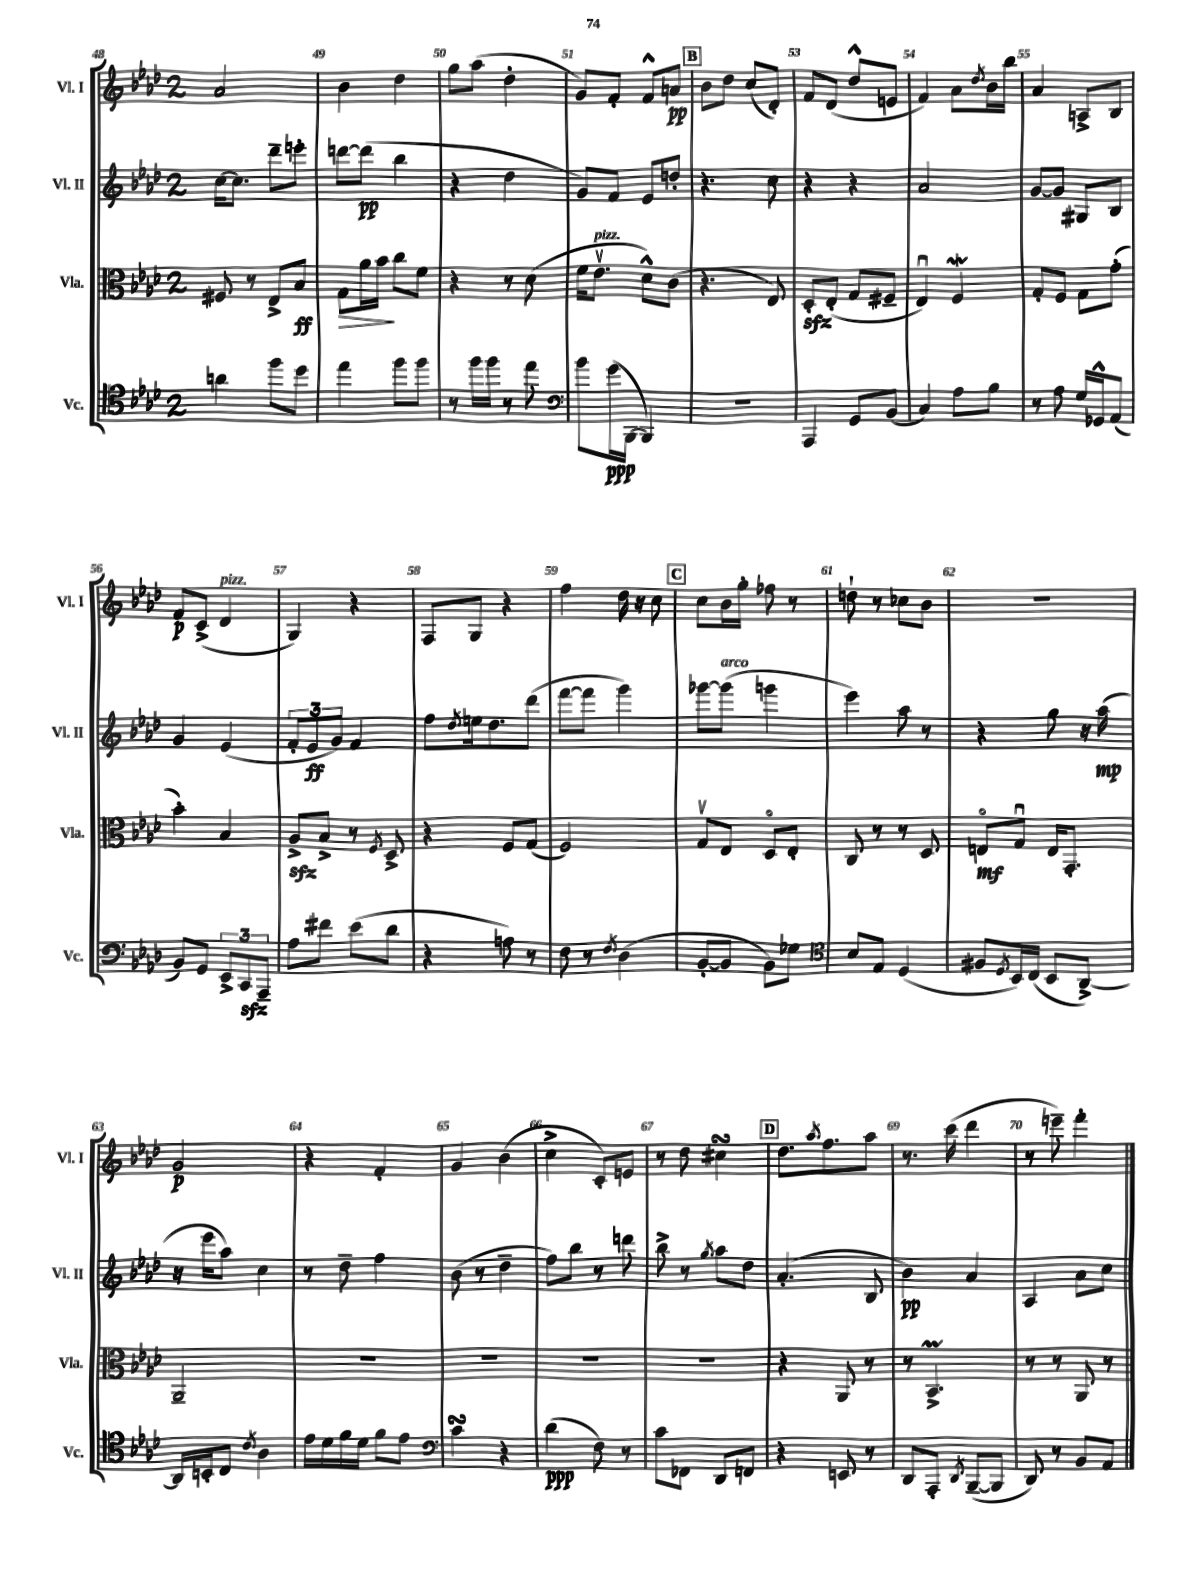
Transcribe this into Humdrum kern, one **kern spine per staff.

**kern	**kern	**kern	**kern
*staff4	*staff3	*staff2	*staff1
*clefC4	*clefC3	*clefG2	*clefG2
*k[b-e-a-d-]	*k[b-e-a-d-]	*k[b-e-a-d-]	*k[b-e-a-d-]
*M2/4	*M2/4	*M2/4	*M2/4
4a\	8F#/	[16cc\LK	2a-/
.	.	8.cc\]J	.
.	8r	.	.
8ff\L	8E-^/L	8ddd-~\L	.
8dd-\J	8B-/J	8eee'\J	.
=	=	=	=
4ee-\	8G\L	[8ddd\L	4b-\
.	16a-\L	(8ddd\]J	.
.	16b-\JJ	.	.
8ff\L	8cc\L	4bb-\	4dd-\
8ff\J	8f\J	.	.
=	=	=	=
8r	4r	4r	8gg\L
16ff\LL	.	.	(8aa-\J
16ff\JJ	.	.	.
8r	8r	4dd-\	4dd-'\
8ee-\	(8d-\	.	.
=	=	=	=
*clefF4	*	*	*
8b-\L	16f\LK	8g/L)	8g/L)
.	8.e-v\J	.	.
(16g\L	.	8f/J	8f'/J
[16BBB-\JJ	.	.	.
4BBB-/])	8d-^^\L)	8e-/L	8f^^/L
.	(8c\J	8dd'/J	8a/J
=	=	=	=
2r	4.r	4.r	8b-\L
.	.	.	8dd-\J
.	.	.	(8cc/L
.	8E-/)	8cc\	8d-'/J)
=	=	=	=
4AAA-/	8D-'/L	4r	8f/L
.	(8E-'/J	.	(8d-/J
8GG/L	8G/L	4r	8dd-^^/L
(8BB-/J	8F#~/J	.	8e/J
=	=	=	=
4C/)	4E-u/)	2a-/	4f/)
8A-\L	4F/	.	8a-\L
.	.	.	8qdd-/
8B-\J	.	.	16b-\L
.	.	.	16bb-\JJ
=	=	=	=
8r	8G'/L	[8g/L	4a-/
8A-\	8F/J	8g/]J	.
16G/LL	8G\L	8G#/L	8A^/L
16GG-^^/J	.	.	.
(8AA-/J	(8g'\J	8B-/J	8B-/J
=	=	=	=
8BB-/L)	4b-'\)	4g/	8f/L
8GG/J	.	.	(8c^/J
12EE-^/L	4B-/	(4e-/	4d-/
12CC/	.	.	.
12AAA-~/J	.	.	.
=	=	=	=
8A-\L	8A-^/L	12f'/L	4G/)
.	.	12e-/	.
8f#\J	8B-^/J	.	.
.	.	12g/J)	.
(8e-\L	8r	4f/	4r
.	8qF/	.	.
8d-\J	8D-^/	.	.
=	=	=	=
4r	4r	8ff\L	8F/L
.	.	8qdd-/	.
.	.	16ee\k	8G/J
.	.	8.dd-\	.
8A\)	8F/L	.	4r
8r	(8G/J	(8ddd-\J	.
=	=	=	=
8F\	2F/)	[8fff\L	4ff\
8r	.	8fff\]J	.
8qF/	.	.	.
(4D-\	.	4ggg\)	16dd-\
.	.	.	16r
.	.	.	8cc\
=	=	=	=
[8BB-'/L	8Gv/L	[8ggg-\L	8cc\L
8BB-/]J	8E-/J	(8ggg-\]J	16b-\L
.	.	.	16gg'\JJ
8BB-\L)	8D-o/L	4ggg\	8ff-\
8G-\J	8E-'/J	.	8r
=	=	=	=
*clefC4	*	*	*
8B-/L	8C/	4eee-\)	8dd`\
8E-/J	8r	.	8r
(4D-/	8r	8aa-\	8cc-\L
.	8D-/	8r	8b-\J
=	=	=	=
8F#/L	8Eo/L	4r	2r
8qD-/	.	.	.
16BB-/L)	8Gu/J	.	.
(16C/JJ	.	.	.
8BB-/L	16E/LK	8gg\	.
.	8.GG'/J	.	.
[8AA-^/J)	.	16r	.
.	.	(16aa-\	.
=	=	=	=
16AA-/]LL	2AA-~/	16r	2g/
16BB'/J	.	16eee-\LK	.
8C/J	.	8aa-\J)	.
8qc/	.	.	.
4A-\	.	4cc\	.
=	=	=	=
16e-\LL	2r	8r	4r
16d-\	.	.	.
16f\	.	8dd-~\	.
16d-\JJ	.	.	.
8f\L	.	4ff\	4f'/
8e-\J	.	.	.
=	=	=	=
*clefF4	*	*	*
4c\	2r	(8b-\	4g/
.	.	8r	.
4r	.	4dd-~\	(4b-\
=	=	=	=
(4d-\	2r	8ff\L)	4cc^\
.	.	8bb-\J	.
8F\)	.	8r	8c'/L)
8r	.	8ddd\	8e/J
=	=	=	=
8c\L	2r	8bb-^\	8r
8FF-\J	.	8r	8dd-\
.	.	8qgg/	.
8DD-/L	.	8aa-\L	4cc#\
8FF/J	.	8dd-\J	.
=	=	=	=
4r	4r	(4.a-'/	8.dd-\L
.	.	.	8qaa-/
.	.	.	8.ff\
8EE/	8AA-/	.	.
8r	8r	8B-/	8aa-\J
=	=	=	=
8DD-/L	8r	4b-\)	8.r
8AAA-'/J	4.BB-^/	.	.
.	.	.	(16ccc\
8qDD-/	.	.	.
([8BBB-~/L	.	4a-/	4ddd-\
8BBB-/]J	.	.	.
=	=	=	=
8DD-/)	8r	4A-/	8r
8r	8r	.	8eee~\)
8BB-/L	8AA-/	8a-\L	4fff'\
8AA-/J	8r	8cc\J	.
==	==	==	==
*-	*-	*-	*-
